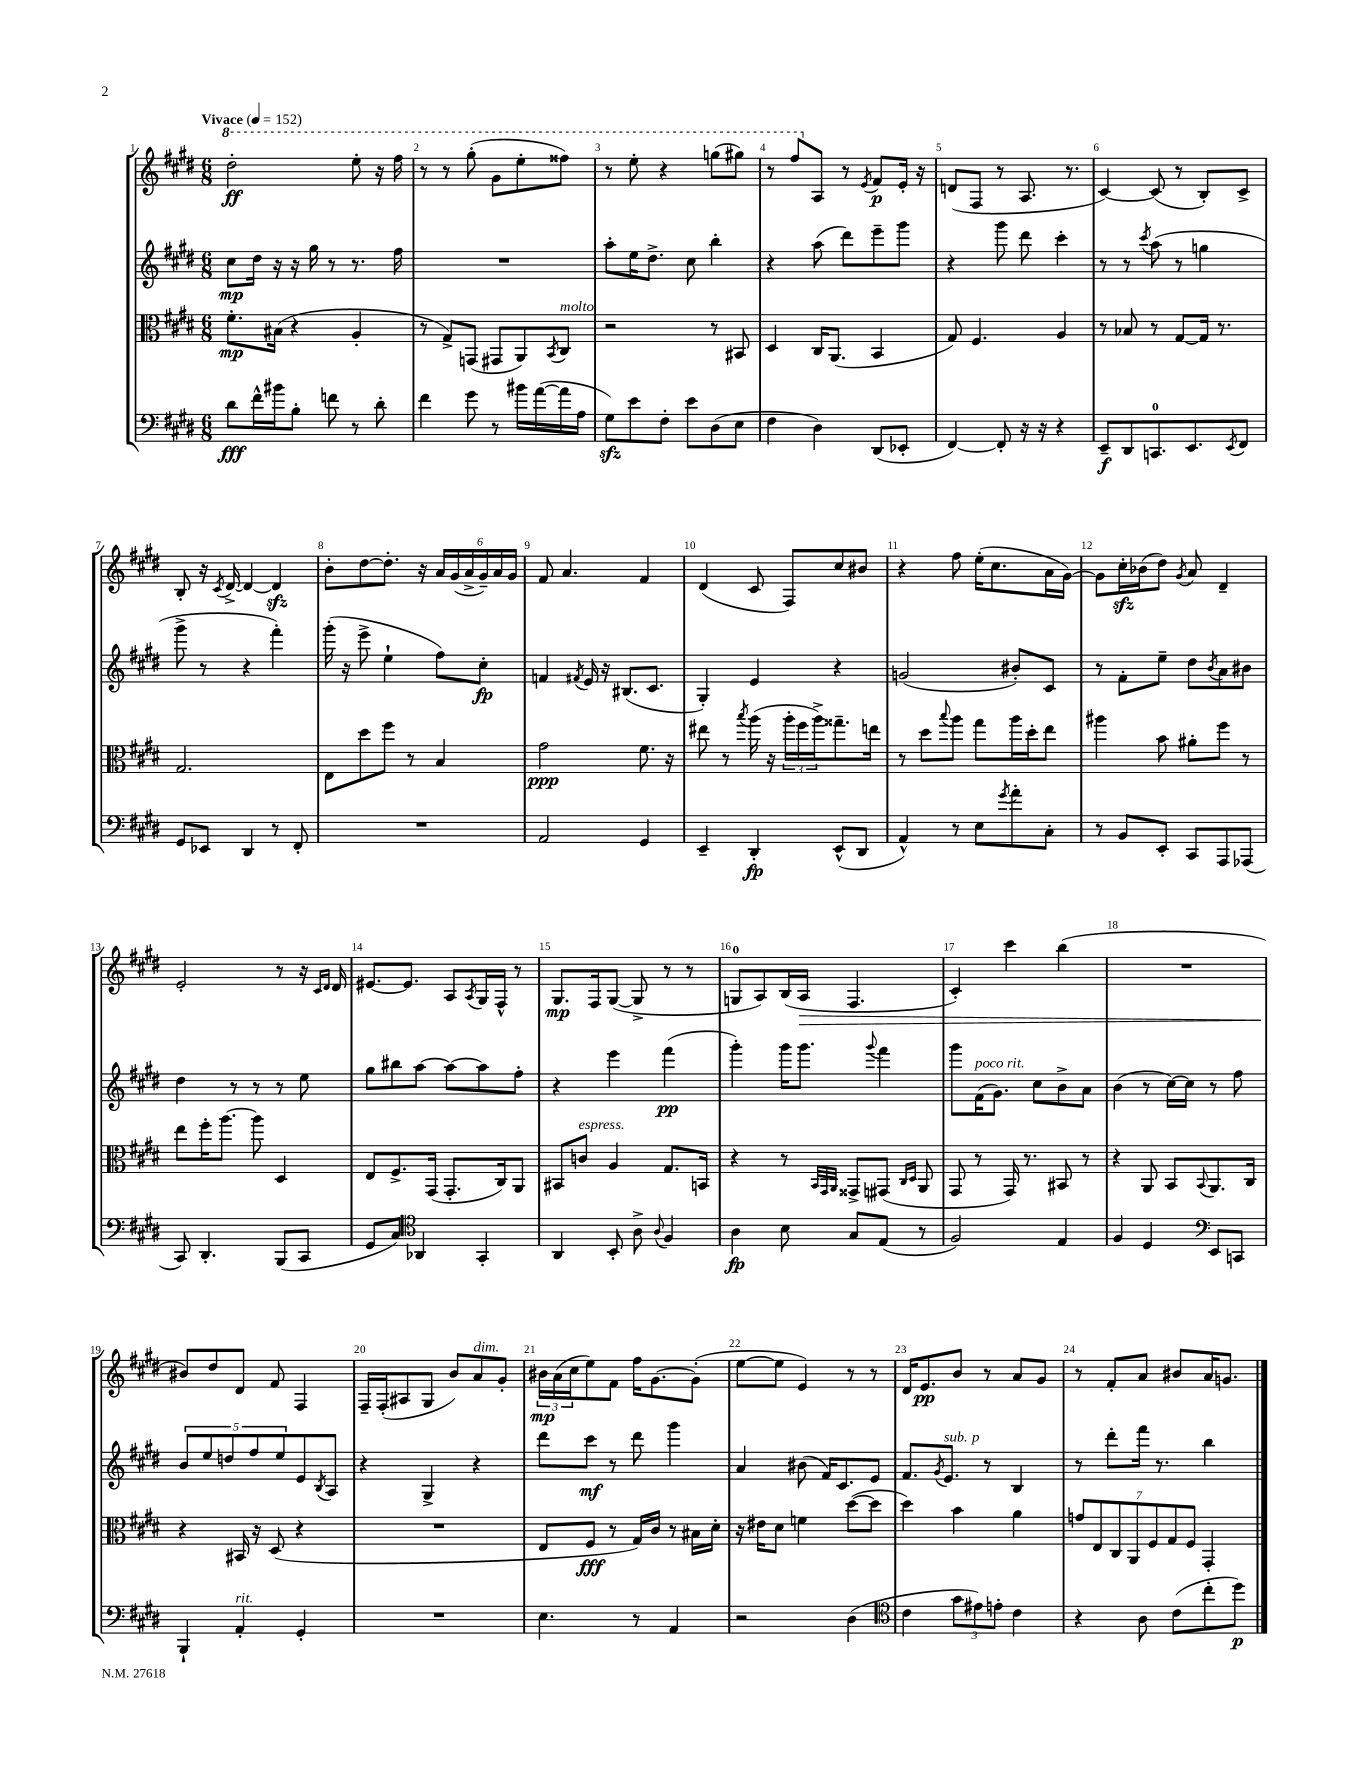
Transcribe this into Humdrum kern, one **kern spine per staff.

**kern	**dynam	**kern	**dynam	**kern	**dynam	**kern	**dynam
*part4	*part4	*part3	*part3	*part2	*part2	*part1	*part1
*staff4	*staff4	*staff3	*staff3	*staff2	*staff2	*staff1	*staff1
*clefF4	*	*clefC3	*	*clefG2	*	*clefG2	*
*k[f#c#g#d#]	*	*k[f#c#g#d#]	*	*k[f#c#g#d#]	*	*k[f#c#g#d#]	*
*M6/8	*	*M6/8	*	*M6/8	*	*M6/8	*
*MM152	*	*MM152	*	*MM152	*	*MM152	*
*	*	*	*	*	*	*8va	*
=1	=1	=1	=1	=1	=1	=1	=1
!	!	!	!	!	!	!LO:TX:a:B:t=Vivace	!
8d#\L	fff	8.f#'\L	mp	8cc#\L	mp	2ddd#'\	ff
16f#^^\L	.	.	.	16dd#\Jk	.	.	.
16b#X\J	.	(16B#X\Jk	.	16r	.	.	.
8B'\J	.	4r	.	16r	.	.	.
.	.	.	.	16gg#\	.	.	.
8fn\	.	.	.	8r	.	.	.
8r	.	4A'/	.	8.r	.	8eee'\	.
8d#'\	.	.	.	.	.	16r	.
.	.	.	.	16ff#\	.	16fff#\	.
=2	=2	=2	=2	=2	=2	=2	=2
4f#\	.	8r	.	2.r	.	8r	.
.	.	8G#^/L)	.	.	.	8r	.
8g#\	.	(8GGn/J	.	.	.	(8ggg#'\	.
8r	.	8GG#X/L	.	.	.	8gg#\L	.
16b#X\LL	.	8AA/)	.	.	.	8eee'\	.
([16a\	.	.	.	.	.	.	.
.	.	8qBB/	.	.	.	.	.
!	!	!LO:TX:a:i:t=molto	!	!	!	!	!
16a\]	.	8C#/J	.	.	.	8fff##X\J)	.
16A\JJ	.	.	.	.	.	.	.
=3	=3	=3	=3	=3	=3	=3	=3
8G#zz\L)	.	2r	.	8aa'\L	.	8r	.
8e\	.	.	.	16ee\K	.	8eee'\	.
.	.	.	.	8.dd#^\J	.	.	.
8F#'\J	.	.	.	.	.	4r	.
8e\L	.	.	.	8cc#\	.	.	.
(8D#\	.	8r	.	4bb'\	.	(8gggn\L	.
8E\J	.	8BB#X/	.	.	.	8ggg#X\J)	.
=4	=4	=4	=4	=4	=4	=4	=4
4F#\	.	4D#/	.	4r	.	8r	.
.	.	.	.	.	.	8fff#/L	.
*	*	*	*	*	*	*X8va	*
4D#\)	.	16C#/KL	.	(8aa\	.	8A/J	.
.	.	(8.AA/J	.	.	.	.	.
.	.	.	.	8ddd#\L)	.	8r	.
.	.	.	.	.	.	8qe/	.
(8DD#/L	.	4BB/	.	8eee~\	.	8f#/L	p
8EE-X'/J	.	.	.	8ggg#\J	.	16e'/Jk	.
.	.	.	.	.	.	16r	.
=5	=5	=5	=5	=5	=5	=5	=5
[4FF#/)	.	8G#/)	.	4r	.	(8dn/L	.
.	.	4.F#/	.	.	.	8F#/J	.
8FF#'/]	.	.	.	8ggg#\	.	8r	.
16r	.	.	.	8ddd#\	.	8.A/	.
16r	.	.	.	.	.	.	.
4r	.	4A/	.	4ccc#'\	.	.	.
.	.	.	.	.	.	8.r	.
=6	=6	=6	=6	=6	=6	=6	=6
8EE~/L	f	8r	.	8r	.	[4c#/)	.
8DD#/	.	8B-X/	.	8r	.	.	.
.	.	.	.	8qccc#/	.	.	.
8.CCn/	.	8r	.	(8aa\	.	(8c#/]	.
.	.	[8G#/L	.	8r	.	8r	.
8.EE/	.	.	.	.	.	.	.
.	.	16G#/Jk]	.	4ggn\	.	8B'/L)	.
.	.	8.r	.	.	.	.	.
8qEE/	.	.	.	.	.	.	.
8FF#/J	.	.	.	.	.	8c#^/J	.
!!LO:LB:g=z
=7	=7	=7	=7	=7	=7	=7	=7
8GG#/L	.	2.G#/	.	8ggg#^\	.	8B'/	.
8EE-X/J	.	.	.	8r	.	16r	.
.	.	.	.	.	.	8qc#/	.
.	.	.	.	.	.	[16d#^/	.
4DD#/	.	.	.	4r	.	4d#/_	.
8r	.	.	.	4fff#'\)	.	4d#zz/]	.
8FF#'/	.	.	.	.	.	.	.
=8	=8	=8	=8	=8	=8	=8	=8
2.r	.	8E\L	.	(16ggg#'\	.	8b'\L	.
.	.	.	.	16r	.	.	.
.	.	8dd#\	.	8eee^\	.	[8dd#\	.
.	.	8ff#\J	.	4ee`\	.	8.dd#'\J]	.
.	.	8r	.	.	.	.	.
.	.	.	.	.	.	16r	.
.	.	4B/	.	8ff#\L)	.	24a/LL	.
.	.	.	.	.	.	(24g#/	.
.	.	.	.	.	.	24a^/	.
.	.	.	.	8cc#'\J	fp	24g#~/)	.
.	.	.	.	.	.	24a/	.
.	.	.	.	.	.	24g#/JJ	.
=9	=9	=9	=9	=9	=9	=9	=9
2AA/	.	2g#\	ppp	4fn/	.	8f#/	.
.	.	.	.	.	.	4.a/	.
.	.	.	.	8qf#X/	.	.	.
.	.	.	.	16e/	.	.	.
.	.	.	.	16r	.	.	.
.	.	.	.	(8.B#X/L	.	.	.
4GG#/	.	8.f#\	.	.	.	4f#/	.
.	.	.	.	8.c#/J	.	.	.
.	.	16r	.	.	.	.	.
=10	=10	=10	=10	=10	=10	=10	=10
4EE~/	.	8ee#X\	.	4G#'/)	.	(4d#/	.
.	.	8r	.	.	.	.	.
.	.	8qbb/	.	.	.	.	.
4DD#'/	fp	(16aa\	.	4e/	.	8c#/	.
.	.	16r	.	.	.	.	.
.	.	24aa'\LL	.	.	.	8F#/L)	.
.	.	24ff#\	.	.	.	.	.
.	.	24aa^\J)	.	.	.	.	.
(8EE^^/L	.	8.gg##X~\	.	4r	.	8cc#/	.
8DD#/J	.	.	.	.	.	8b#X/J	.
.	.	16een\Jk	.	.	.	.	.
=11	=11	=11	=11	=11	=11	=11	=11
4AA^^/)	.	8r	.	(2gn/	.	4r	.
.	.	8dd#\L	.	.	.	.	.
.	.	8qqbb/	.	.	.	.	.
8r	.	8aa\J	.	.	.	8ff#\	.
8E\L	.	8gg#\L	.	.	.	(16ee'\KL	.
.	.	.	.	.	.	8.cc#\	.
8qg#/	.	.	.	.	.	.	.
8a'\	.	16aa\L	.	8b#X'/L)	.	.	.
.	.	16dd#'\J	.	.	.	.	.
8C#'\J	.	8ee\J	.	8c#/J	.	16a\L	.
.	.	.	.	.	.	[16g#\JJ)	.
=12	=12	=12	=12	=12	=12	=12	=12
8r	.	4aa#X\	.	8r	.	8g#\L]	.
8BB/L	.	.	.	8f#'\L	.	16cc#zz'\L	.
.	.	.	.	.	.	(16b-X\J	.
8EE'/J	.	8b\	.	8ee~\J	.	8dd#\J)	.
.	.	.	.	.	.	8qg#/	.
8CC#/L	.	8a#X'\L	.	8dd#\L	.	8a/	.
.	.	.	.	8qb/	.	.	.
8AAA/	.	8ff#\J	.	8a\	.	4d#~/	.
(8AAA-X/J	.	8r	.	8b#X\J	.	.	.
!!LO:LB:g=z
=13	=13	=13	=13	=13	=13	=13	=13
8CC#/)	.	8ee\L	.	4dd#\	.	2e'/	.
4.DD#'/	.	16ff#'\K	.	.	.	.	.
.	.	[8.aa\J	.	.	.	.	.
.	.	.	.	8r	.	.	.
.	.	8aa\]	.	8r	.	.	.
(8BBB/L	.	4D#/	.	8r	.	8r	.
8CC#/J	.	.	.	8ee\	.	16r	.
.	.	.	.	.	.	16qqc#/LL	.
.	.	.	.	.	.	16qqd#/JJ	.
.	.	.	.	.	.	16d#/	.
=14	=14	=14	=14	=14	=14	=14	=14
8GG#/L	.	8E/L	.	8gg#\L	.	[8.e#X/L	.
8C#/J)	.	8.F#^/	.	8bb#X\	.	.	.
.	.	.	.	.	.	8.e#/J]	.
*clefC4	*	*	*	*	*	*	*
4AA-X/	.	.	.	[8aa\J	.	.	.
.	.	(16GG#/Jk	.	.	.	.	.
.	.	8.GG#'/L	.	8aa\L_	.	8A/L	.
.	.	.	.	.	.	8qA/	.
4GG#'/	.	.	.	8aa\]	.	16G#/L	.
.	.	16C#/k)	.	.	.	16F#^^/JJ	.
.	.	8AA/J	.	8ff#'\J	.	8r	.
=15	=15	=15	=15	=15	=15	=15	=15
4AA/	.	8BB#X/L	.	4r	.	8.G#/L	mp
!	!	!LO:TX:a:i:t=espress.	!	!	!	!	!
.	.	8cn/J	.	.	.	.	.
.	.	.	.	.	.	16F#/k	.
8BB'/	.	4A/	.	4eee\	.	([8G#/J	.
8A^\	.	.	.	.	.	8G#^/]	.
8qqA/	.	.	.	.	.	.	.
4F#/	.	8.G#/L	.	(4fff#\	pp	8r	.
.	.	.	.	.	.	8r	.
.	.	16BBn/Jk	.	.	.	.	.
=16	=16	=16	=16	=16	=16	=16	=16
4A\	fp	4r	.	4ggg#'\)	.	8Gn/L	.
.	.	.	.	.	.	8A/)	.
8B\	.	8r	.	16ggg#\KL	.	(16B/L	.
!	!	!	!	!	!	!	!LO:HP:b
.	.	.	.	8.ggg#\J	.	16A/JJ	>
.	.	32qqBB/LLL	.	.	.	.	.
.	.	32qqGG#/	.	.	.	.	.
.	.	32qqAA/JJJ	.	.	.	.	.
8G#/L	.	8GG##X^/L	.	.	.	4.F#/	.
.	.	.	.	8qqggg#/	.	.	.
(8E/J	.	(8GG#X/J	.	4fff#\	.	.	.
.	.	16qqC#/LL	.	.	.	.	.
.	.	16qqD#/JJ	.	.	.	.	.
8r	.	8AA/	.	.	.	.	.
=17	=17	=17	=17	=17	=17	=17	=17
2F#/)	.	8GG#/	.	8ggg#\L	.	4c#'/)	.
!	!	!	!	!LO:TX:a:i:t=poco rit.	!	!	!
.	.	8r	.	(16f#\K	.	.	.
.	.	.	.	8.g#\J)	.	.	.
.	.	16GG#/)	.	.	.	4ccc#\	.
.	.	8.r	.	.	.	.	.
.	.	.	.	8cc#\L	.	.	.
4E/	.	8BB#X/	.	8b^\	.	(4bb\	.
.	.	8r	.	8a\J	.	.	.
=18	=18	=18	=18	=18	=18	=18	=18
4F#/	.	4r	.	(4b\	.	2.r	.
4D#/	.	8AA/	.	8r	.	.	.
.	.	8BB/L	.	[16cc#\LL)	.	.	.
.	.	.	.	16cc#\JJ]	.	.	.
*clefF4	*	*	*	*	*	*	*
.	.	8qqBB/	.	.	.	.	.
8EE/L	.	8.AA/	.	8r	.	.	.
8CCn/J	.	.	.	8ff#\	.	.	.
.	.	16C#/Jk	.	.	.	.	.
!!LO:LB:g=z
=19	=19	=19	=19	=19	=19	=19	=19
4BBB`/	.	4r	.	10b/L	.	8b#X/L)	.
.	.	.	.	10ee/	.	.	.
.	.	.	.	.	.	8dd#/	]
.	.	.	.	10ddn/	.	.	.
!LO:TX:a:i:t=rit.	!	!	!	!	!	!	!
4AA'/	.	16BB#X/	.	.	.	8d#/J	.
.	.	.	.	10ff#/	.	.	.
.	.	16r	.	.	.	.	.
.	.	(8D#/	.	.	.	8f#/	.
.	.	.	.	10ee/	.	.	.
4GG#'/	.	4r	.	8e/	.	4F#/	.
.	.	.	.	8qB/	.	.	.
.	.	.	.	8A/J	.	.	.
=20	=20	=20	=20	=20	=20	=20	=20
2.r	.	2.r	.	4r	.	16F#~/LL	.
.	.	.	.	.	.	(16F#'/J	.
.	.	.	.	.	.	8A#X/	.
.	.	.	.	4G#^/	.	8G#/J	.
.	.	.	.	.	.	8b/L)	.
!	!	!	!	!	!	!LO:TX:a:i:t=dim.	!
.	.	.	.	4r	.	8a/	.
.	.	.	.	.	.	8g#'/J	.
=21	=21	=21	=21	=21	=21	=21	=21
4.E\	.	8E/L	.	8ddd#\L	.	24b#X\LL	mp
.	.	.	.	.	.	(24a\	.
.	.	.	.	.	.	24cc#\J	.
.	.	8F#/J	fff	8ccc#\J	mf	8ee\)	.
.	.	8r	.	8r	.	8f#\J	.
8r	.	16G#/LL)	.	8ddd#\	.	16ff#\KL	.
.	.	16c#/JJ	.	.	.	[8.g#\	.
4AA/	.	8r	.	4ggg#\	.	.	.
.	.	16B#X\LL	.	.	.	(8g#'\J]	.
.	.	16d#'\JJ	.	.	.	.	.
=22	=22	=22	=22	=22	=22	=22	=22
2r	.	16r	.	4a/	.	[8ee\L	.
.	.	16e#X\KL	.	.	.	.	.
.	.	8d#\J	.	.	.	8ee\J]	.
.	.	4fn\	.	(8b#X\	.	4e/)	.
.	.	.	.	16f#/KL)	.	.	.
.	.	.	.	8.c#/	.	.	.
(4D#\	.	([8dd#\L	.	.	.	8r	.
.	.	8dd#\J]	.	8e/J	.	8r	.
=23	=23	=23	=23	=23	=23	=23	=23
*clefC4	*	*	*	*	*	*	*
4c#\	.	4dd#\)	.	8.f#/L	.	16d#/KL	.
.	.	.	.	.	.	8.e/	pp
.	.	.	.	8qg#/	.	.	.
!	!	!	!	!LO:TX:a:i:t=sub. p	!	!	!
.	.	.	.	8.e/J	.	.	.
12g#\L	.	4b\	.	.	.	8b/J	.
12e#X\)	.	.	.	.	.	.	.
.	.	.	.	8r	.	8r	.
12en'\J	.	.	.	.	.	.	.
4c#\	.	4a\	.	4B/	.	8a/L	.
.	.	.	.	.	.	8g#/J	.
=24	=24	=24	=24	=24	=24	=24	=24
4r	.	14gn/L	.	8r	.	8r	.
.	.	14E/	.	.	.	.	.
.	.	.	.	8ddd#'\L	.	8f#'/L	.
.	.	14C#/	.	.	.	.	.
.	.	14AA/	.	.	.	.	.
8A\	.	.	.	16fff#\Jk	.	8a/J	.
.	.	14F#/	.	.	.	.	.
.	.	.	.	8.r	.	.	.
.	.	14G#/	.	.	.	.	.
(8c#\L	.	.	.	.	.	8b#X/L	.
.	.	14F#/J	.	.	.	.	.
8cc#'\	.	4GG#'/	.	4bb\	.	16a/K	.
.	.	.	.	.	.	8.gn/J	.
8dd#\J)	p	.	.	.	.	.	.
==	==	==	==	==	==	==	==
*-	*-	*-	*-	*-	*-	*-	*-
